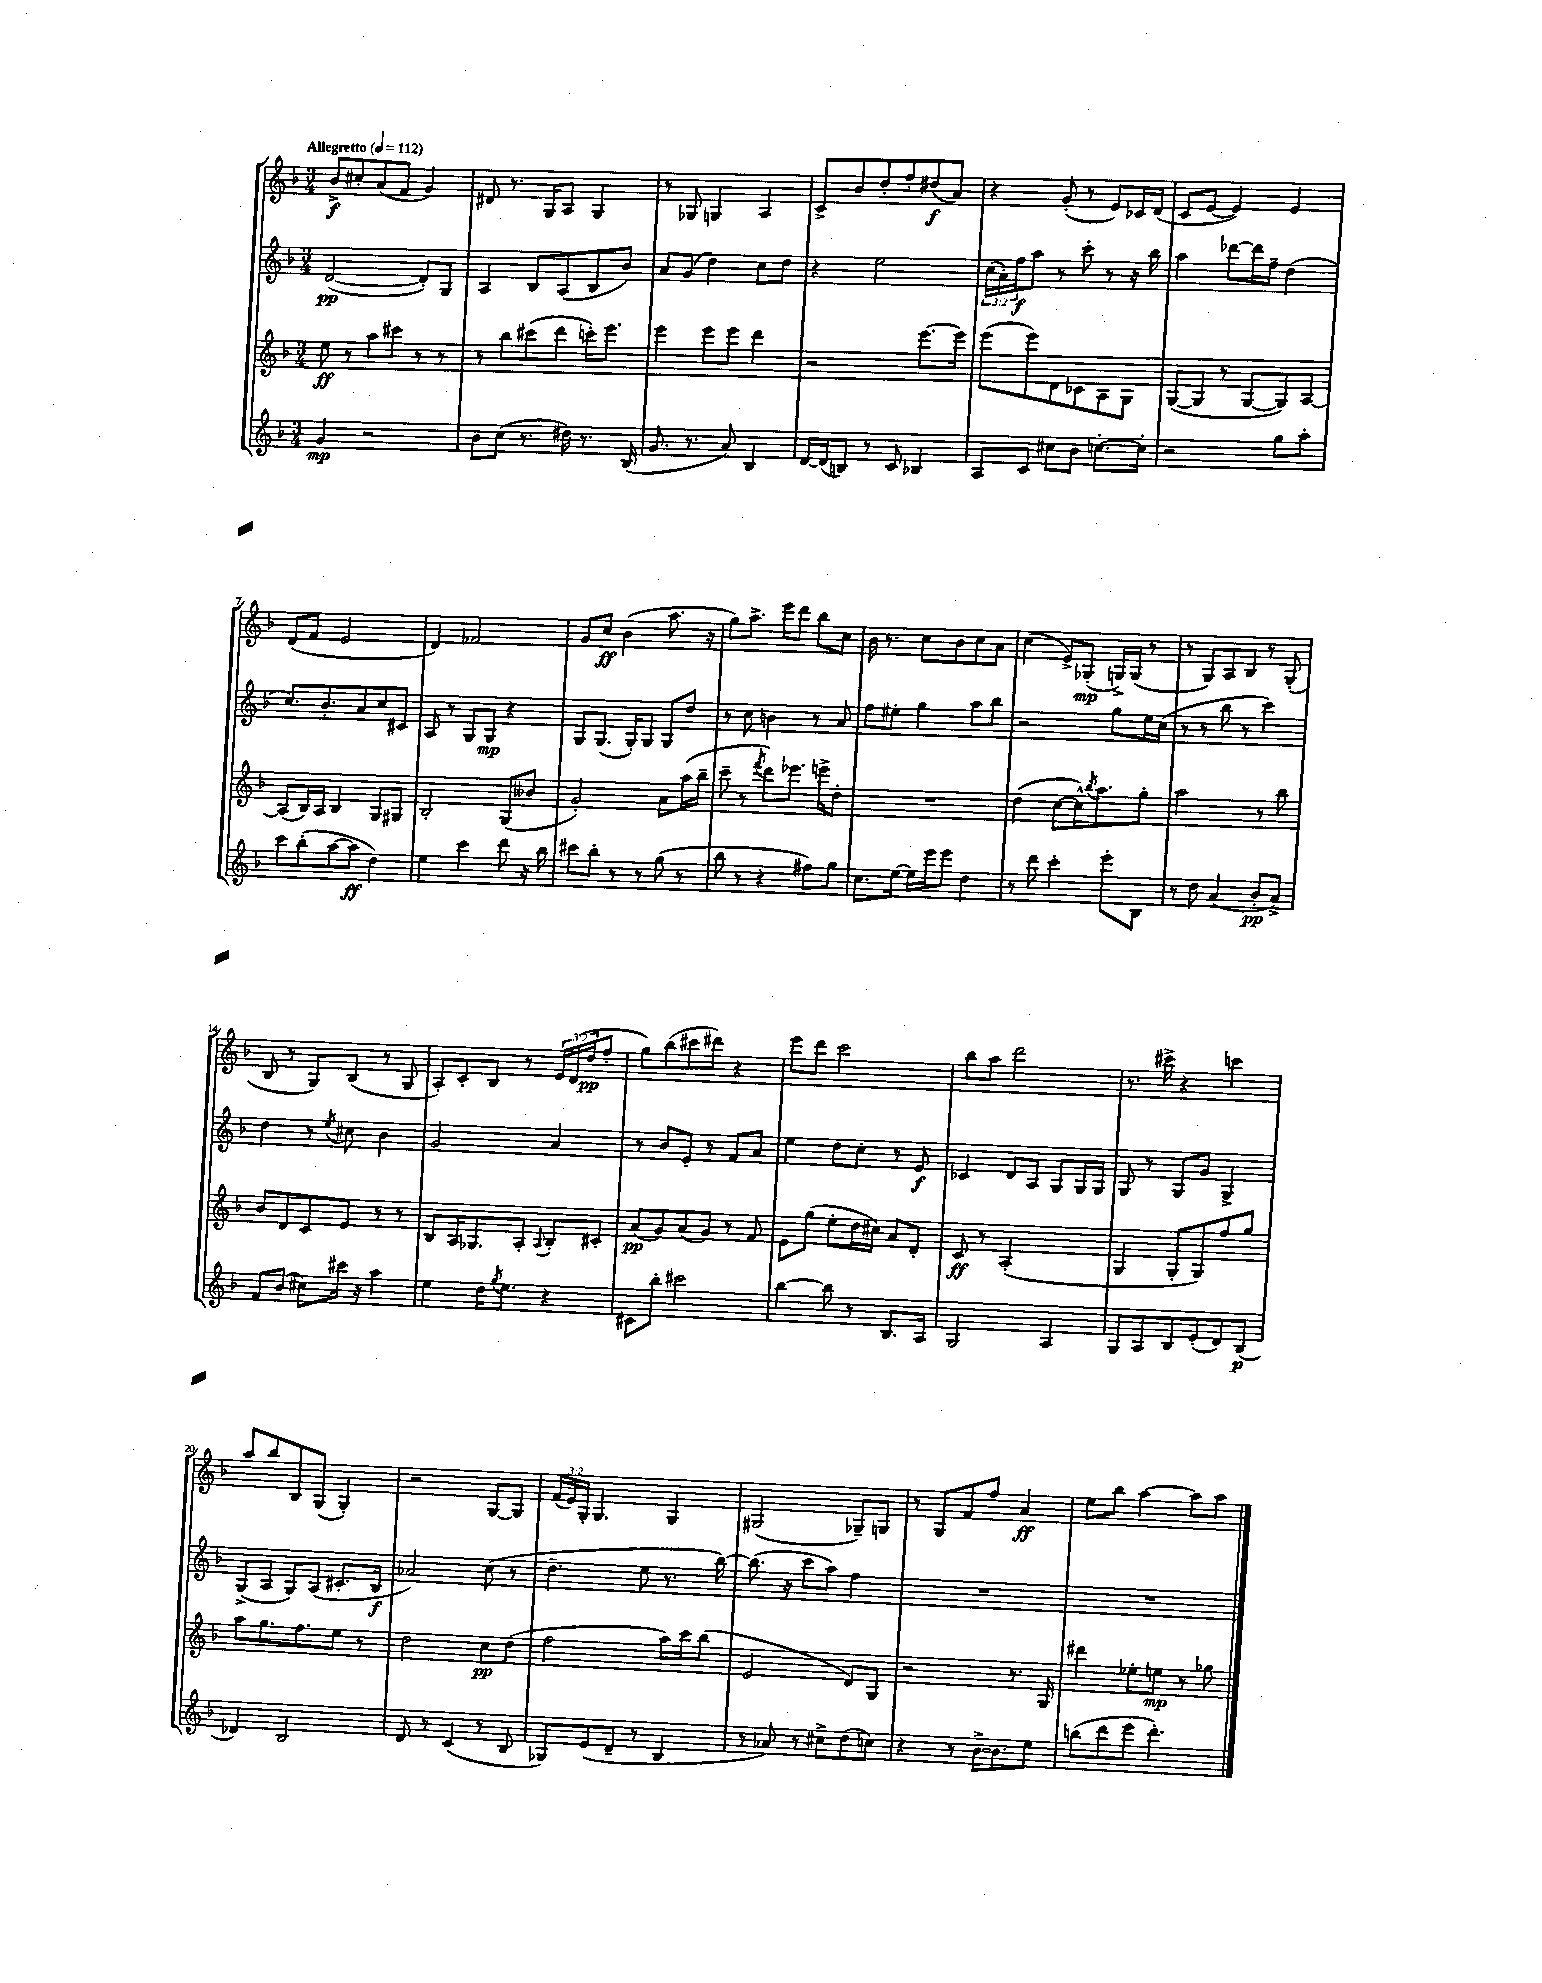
<<
\new StaffGroup <<
\new Staff = "s0" {
    \clef treble \key f \major \numericTimeSignature \time 3/4 \override Staff.TupletNumber.text = #tuplet-number::calc-fraction-text \tempo "Allegretto" 4 = 112
    bes'8->\f cis''8-. a'8( f'8 g'4) |
    dis'8 r8. g16 a8 g4 |
    r8 ges8 g4 a4 |
    c'8-> bes'8 d''8-. f''8-. dis''8\f( a'8) |
    r4 g'8-.( r8 e'8) ces'16 d'16( |
    c'8 e'8~ e'4) e'4 |
    d'8( f'8 e'2 |
    d'4) fes'2 |
    g'8 c''8\ff bes'4( a''8. r16 |
    g''8) a''8.-> e'''16 d'''8 bes''8 c''8 |
    bes'16 r8. c''8 bes'8 c''8 a'8 |
    c''4( e'8->) ges8-.\mp( g16->) g16( r8 |
    r8 g8) a8 bes8 r8 g8-.( |
    bes8 r8 g8) bes8( r8 g8 |
    a8-.) c'8-. bes8 r8 \tuplet 3/2 { e'16 d'16( d''16\pp } f''8-. |
    g''8) bes''8( cis'''8 dis'''8) r4 |
    e'''8 d'''8 c'''2 |
    bes''8 a''8 d'''2 |
    r8. cis'''16-> r4 c'''4 |
    a''8 bes''8 bes8 g8( g4-.) |
    r2 g8~ g8 |
    \tuplet 3/2 { f'16( e'16) g16-. } g4. g4 |
    gis2( ges8--) g8 |
    r8 g8 f'8 f''8 a'4\ff |
    e''8 bes''8 a''4~ a''8 a''8 \bar "|." |
}
\new Staff = "s1" {
    \clef treble \key f \major \numericTimeSignature \time 3/4 \override Staff.TupletNumber.text = #tuplet-number::calc-fraction-text
    d'2~\pp( d'8-.) g8 |
    a4 bes8 a8( bes8 bes'8) |
    a'8 g'8( d''4) c''8 d''8 |
    r4 e''2 |
    \tuplet 3/2 { c''16( a'16-.) f''16\f } a''8 r8 c'''8-. r8 r16 bes''16 |
    a''4 des'''8~ des'''16 f''16-- d''4( |
    c''8.) bes'8.-. a'8 c''8 cis'8 |
    a8 r8 g8 g8\mp r4 |
    g8 g8.( g16-.) g8 g8 d''8 |
    r8 c''8 b'4 r8 a'8 |
    f''8 eis''8-. g''4 a''8 bes''8 |
    r2 g''8 e''16 c''16( |
    r8 r8 bes''8 r8 c'''4) |
    d''4 r8 \acciaccatura { e''8 } cis''8 bes'4 |
    g'2 a'4 |
    r8 bes'8 e'8-. r8 f'8 a'8 |
    e''4 d''8 c''8-. r8 e'8\f |
    ces'4 d'8 a8 g8 g16 g16 |
    g8 r8 g8 g'8 g4-> |
    g8->( a8 g8) a8( cis'8.-. bes16\f |
    aes'2) c''8( r8 |
    d''4.-- e''8 r8. bes''16~) |
    bes''8.( r16 c'''8 a''8) f''4 |
    R2. |
    R2. \bar "|." |
}
\new Staff = "s2" {
    \clef treble \key f \major \numericTimeSignature \time 3/4
    e''8\ff r8 a''8 cis'''8 r8 r8 |
    r8 bes''8 cis'''8( d'''8 c'''16-.) e'''8. |
    e'''4 e'''8 e'''8 d'''4 |
    r2 e'''8.~ e'''16 |
    e'''8( e'''8) d'8 ces'8 a8 g8 |
    g8~( g8 r8 g8~ g8) a8~ |
    a8( bes16) a16 bes4 g8 gis8 |
    bes2-. g8( beses'8 |
    g'2-.) a'8 a''16( bes''16-- |
    c'''8-- r8 \acciaccatura { f'''8 } d'''8) ees'''8. e'''16-> d''8-. |
    R2. |
    d''4( c''8~ c''16-^) \acciaccatura { bes''8 } a''8. g''8-. |
    a''2 r8 bes''8 |
    bes'8 d'8 c'8 e'8 r8 r8 |
    bes8 a16 ges8. a8-. \appoggiatura { a8 } bes8-. cis'8-. |
    a'8\pp( g'8) a'8( g'8) r8 f'8 |
    e'8 g''8( e''8-. d''16 cis''16) a'8 d'8-. |
    c'8\ff r8 a2-.( |
    g4 g8-. g8) f''8 g''8 |
    a''8 g''8. f''8. e''8 r8 |
    d''2 c''8\pp d''8( |
    f''2 a''16) c'''16 bes''8( |
    e'2 d'8) g8 |
    r2 r8. g16 |
    dis'''4 ees''8-. e''8\mp r8 ges''8 \bar "|." |
}
\new Staff = "s3" {
    \clef treble \key f \major \numericTimeSignature \time 3/4
    g'4\mp r2 |
    bes'8 c''8( r8. dis''16) r8. bes16( |
    g'8. r8. a'8) bes4 |
    d'16~ d'16( b8) r8 c'8 bes4 |
    a8 c'8 cis''8 bes'8 c''8.~-. c''16-. |
    r2 g''8 a''8-. |
    c'''8 bes''8-.( a''8~ a''8\ff d''4) |
    e''4 c'''4 d'''8 r16 bes''16 |
    cis'''8 bes''8-. r8 r8 g''8( r8 |
    bes''8 r8 r4 fis''8) g''8 |
    c''8. e''16~ e''16 e'''16 e'''8 d''4 |
    r8 d'''8 c'''4-. e'''8-. bes8 |
    r8 d''8 a'4( bes'8-.\pp a'8->) |
    f'8 bes'8( cis''8) cis'''16 r16 a''4 |
    e''4 d''16 \acciaccatura { g''8 } e''8. r4 |
    cis'8 bes''8-. cis'''2 |
    bes''4~ bes''8 r8 bes8. a16 |
    g2 a4 |
    g8 a8 bes8 e'8-.( d'8) bes8\p( |
    des'4) bes2 |
    d'8 r8 c'4( r8 bes8 |
    ges8) e'8( d'8-- r8 bes4 |
    r8 aes'8) r8 cis''8-> d''8( c''8) |
    r4 r8 bes'16~-> bes'8. e''8 |
    b''8( d'''8 e'''8 d'''4.-.) \bar "|." |
}
>>
>>
